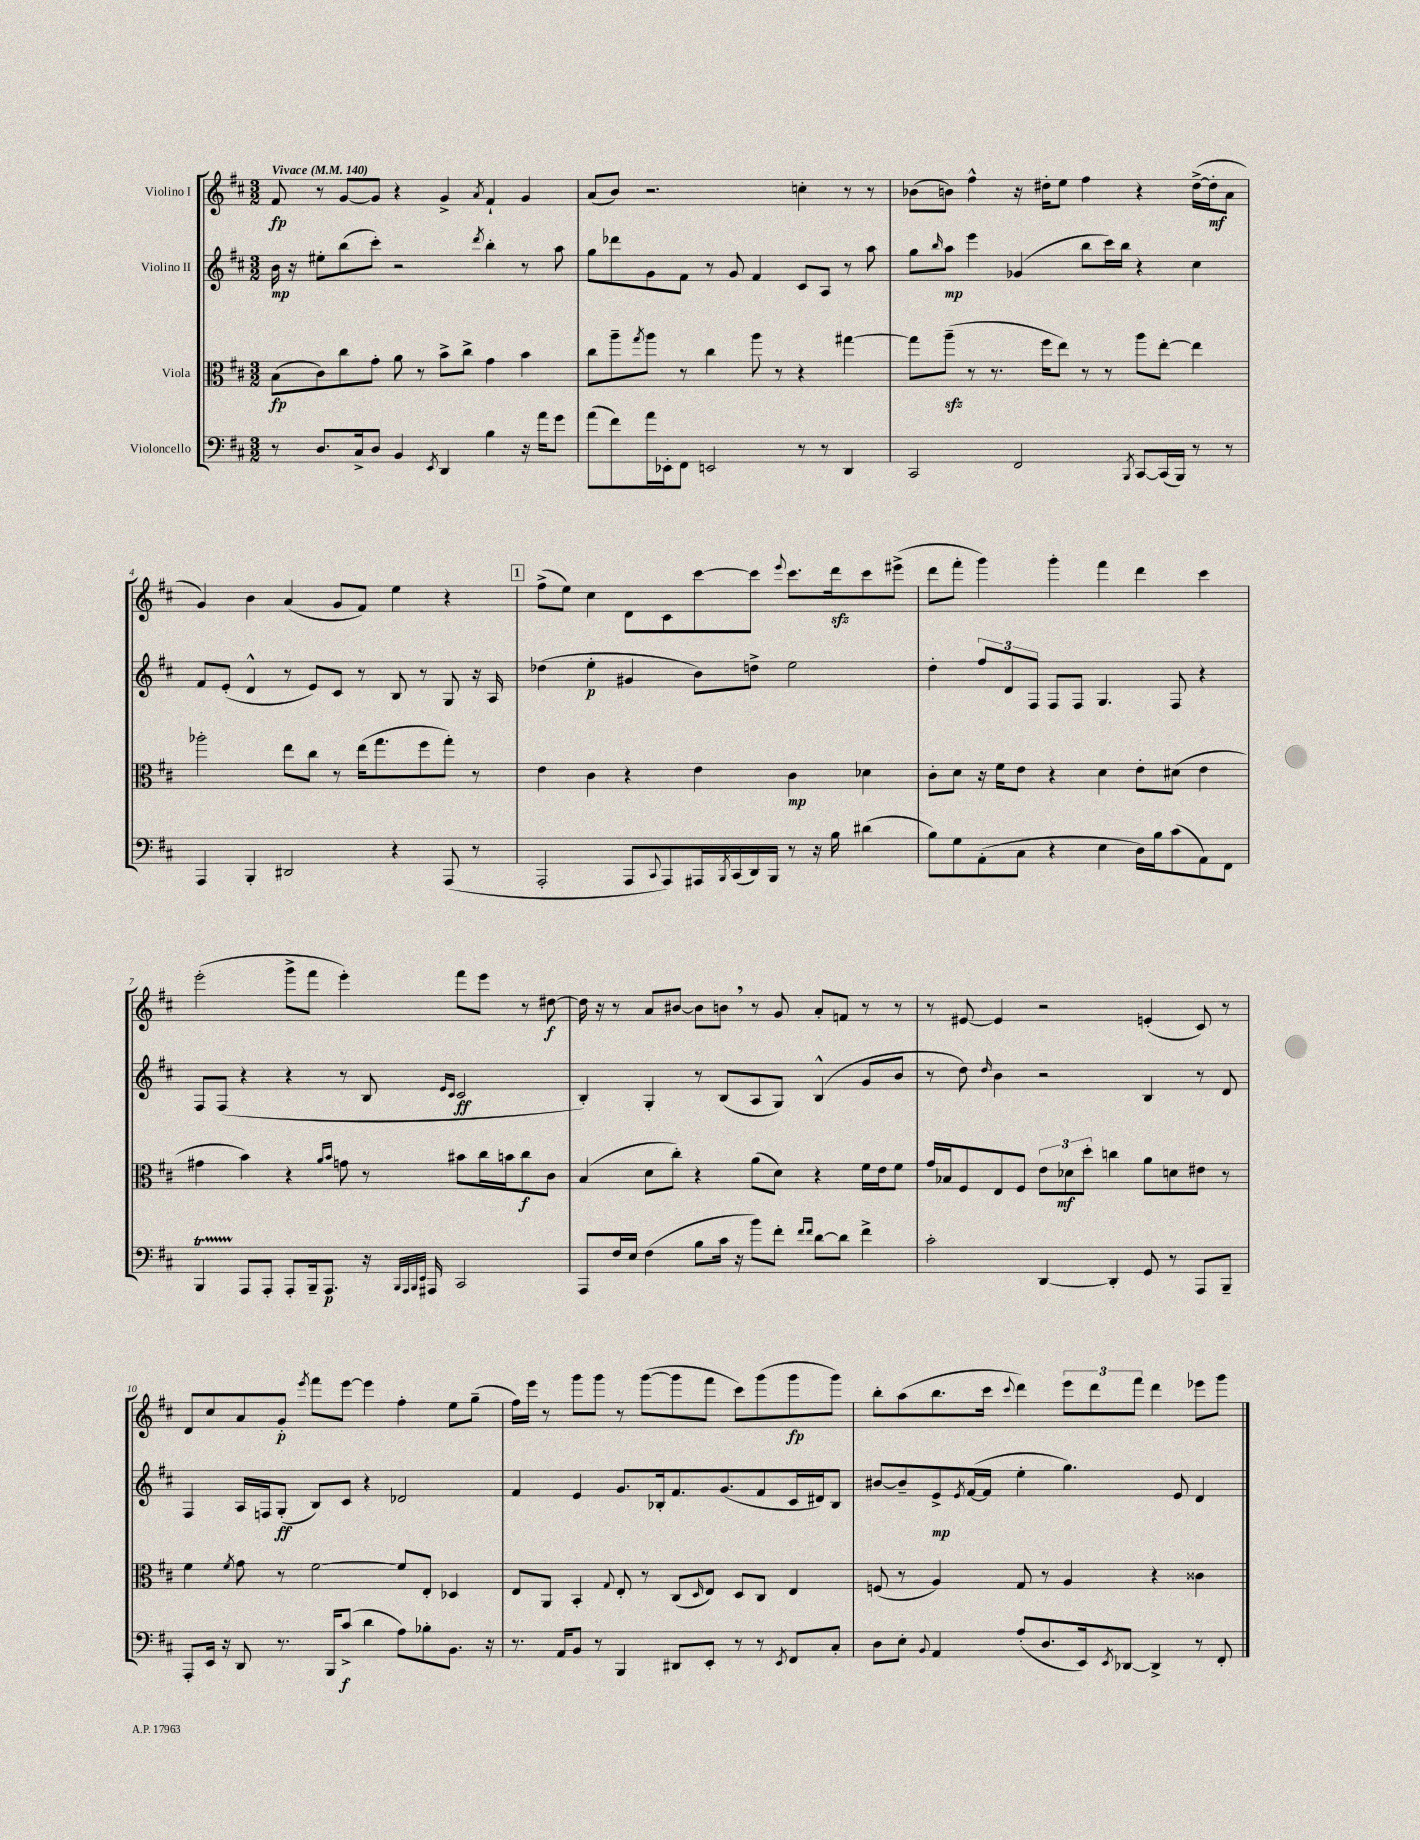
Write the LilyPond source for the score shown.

<<
\new StaffGroup <<
\new Staff = "s0" \with { instrumentName = "Violino I" } {
    \clef treble \key d \major \numericTimeSignature \time 3/2 \tempo "Vivace" 4 = 140
    fis'8\fp r8 g'8~ g'8 r4 g'4-> \acciaccatura { a'8 } fis'4-! g'4 |
    a'8( b'8) r2. c''4-. r8 r8 |
    bes'8( b'8) fis''4-^ r16 dis''16-. e''8 fis''4 r4 dis''16~->( dis''16-.\mf a'8 |
    g'4) b'4 a'4( g'8 fis'8) e''4 r4 |
    \mark \markup { \box "1" } fis''8->( e''8) cis''4 d'8 cis'8 cis'''8~ cis'''8 \appoggiatura { e'''8 } cis'''8. d'''16\sfz cis'''8 eis'''8->( |
    d'''8 fis'''8-. g'''4) g'''4-. fis'''4 d'''4 cis'''4 |
    e'''2-.( g'''8-> fis'''8 e'''4-.) fis'''8 e'''8 r8 dis''8~\f |
    dis''16 r16 r8 a'8 bis'8~ bis'8 b'8 \breathe r8 g'8 a'8-. f'8 r8 r8 |
    r8 eis'8~ eis'4 r2 e'4-.( cis'8) r8 |
    d'8 cis''8 a'8 g'8-.\p \acciaccatura { e'''8 } fis'''8 e'''8~ e'''4 fis''4-. e''8 g''8--( |
    fis''16) e'''16 r8 g'''8 g'''8 r8 g'''8~( g'''8 fis'''8 cis'''8) g'''8( g'''8\fp g'''8) |
    b''8-. a''8( b''8. cis'''16 \appoggiatura { cis'''8 } d'''4) \tuplet 3/2 { e'''8 d'''8 fis'''8 } d'''4 ees'''8 g'''8 \bar "|." |
}
\new Staff = "s1" \with { instrumentName = "Violino II" } {
    \clef treble \key d \major \numericTimeSignature \time 3/2
    b'16\mp r16 eis''8-. b''8( cis'''8-.) r2 \acciaccatura { d'''8 } b''4-. r8 a''8 |
    g''8 des'''8 g'8 fis'8 r8 g'8 fis'4 cis'8 a8 r8 a''8 |
    g''8 \grace { b''16 } a''8\mp e'''4 ges'4( b''8 cis'''16) b''16 r4 cis''4 |
    fis'8 e'8-.( d'4-^ r8 e'8) cis'8 r8 b8 r8 g8 r16 a16 |
    \mark \markup { \box "1" } des''4( e''4-.\p gis'4 b'8) d''8-> e''2 |
    d''4-. \tuplet 3/2 { fis''8 d'8 fis8 } fis8 fis8 g4. fis8 r4 |
    fis8 fis8( r4 r4 r8 b8 \grace { e'16 cis'16 } cis'2\ff |
    b4-.) g4-. r8 b8( a8 g8) b4-^( g'8 b'8 |
    r8 d''8) \grace { d''16 } b'4 r2 b4 r8 d'8 |
    fis4 a16 f16 g8-.\ff( b8) cis'8 r4 des'2 |
    fis'4 e'4 g'8. bes16-. fis'8. g'8.( fis'8 cis'16 dis'16) bes8 |
    bis'8~ bis'8-- e'8->\mp \acciaccatura { e'8 } fis'16~( fis'16 e''4-. g''4.) e'8 d'4 \bar "|." |
}
\new Staff = "s2" \with { instrumentName = "Viola" } {
    \clef alto \key d \major \numericTimeSignature \time 3/2
    b8\fp( cis'8) cis''8 g'8-. a'8 r8 b'8-> cis''8-> g'4 b'4 |
    cis''8 a''8-- \acciaccatura { g''8 } a''8 r8 cis''4 a''8 r8 r4 gis''4~ |
    gis''8 a''8--\sfz( r8 r8. fis''16 e''8) r8 r8 a''8 e''8~-. e''4 |
    aes''2-. e''8 cis''8 r8 e''16( g''8. fis''8 g''8-.) r8 |
    \mark \markup { \box "1" } e'4 cis'4 r4 e'4 cis'4\mp des'4 |
    cis'8-. d'8 r16 fis'16 e'8 r4 d'4 e'8-. dis'8( e'4 |
    gis'4 b'4) r4 \grace { a'16 b'16 } g'8 r8 bis'8 cis''16 b'16 cis''8\f cis'8 |
    b4( d'8 cis''8-.) r4 a'8( d'8) r4 fis'16 e'16 fis'8 |
    g'16 bes16 fis8 e8 fis8 \tuplet 3/2 { e'8 des'8\mf d''8-. } c''4 a'8 d'8 eis'8 r8 |
    fis'4 \acciaccatura { fis'8 } g'8 r8 fis'2~ fis'8 e8-. des4 |
    e8 a,8 b,4-. \appoggiatura { g8 } e8-. r8 cis8( \grace { d16 } e8) d8 cis8 e4 |
    f8( r8 a4) g8 r8 a4 r4 cisis'4 \bar "|." |
}
\new Staff = "s3" \with { instrumentName = "Violoncello" } {
    \clef bass \key d \major \numericTimeSignature \time 3/2
    r8 d8. cis16-> d8 b,4 \acciaccatura { e,8 } d,4 b4 r16 a'16 g'8 |
    a'8( fis'8) a'16 ees,16-. fis,8 e,2 r8 r8 d,4 |
    cis,2 fis,2 \acciaccatura { b,,8 } cis,8~ cis,16( b,,16) r8 r8 |
    a,,4 b,,4-. dis,2 r4 a,,8( r8 |
    \mark \markup { \box "1" } a,,2-. a,,8 \appoggiatura { cis,8 } a,,8) ais,,16 \acciaccatura { b,,8 } cis,16( d,16) b,,16 r8 r16 b16 dis'4( |
    b8) g8 a,8-.( cis8 r4 e4 d16) b16 cis'8( a,8) fis,8 |
    b,,4\startTrillSpan a,,8\stopTrillSpan a,,8-. a,,8-. b,,16-- a,,8.\p r16 \grace { b,,32 a,,32 b,,32 e,32 } ais,,16 cis,2 |
    a,,8 fis16 e16 fis4( b8 cis'16 r16 b'8) fis'8-. \grace { fis'16 fis'16 } d'8~ d'8 fis'4-> |
    cis'2-. d,4~ d,4-. g,8 r8 a,,8 b,,8-- |
    a,,8-. e,16 r16 d,8 r8. b,,16 cis'8->\f( d'4 a8) bes8-. b,8. r16 |
    r8. a,16 b,8 r8 b,,4 dis,8 e,8-. r8 r8 \acciaccatura { e,8 } fis,8 cis8-. |
    d8 e8-. \appoggiatura { b,8 } a,4 a8-.( d8. e,16) \acciaccatura { e,8 } des,8~ des,4-> r8 fis,8-. \bar "|." |
}
>>
>>
